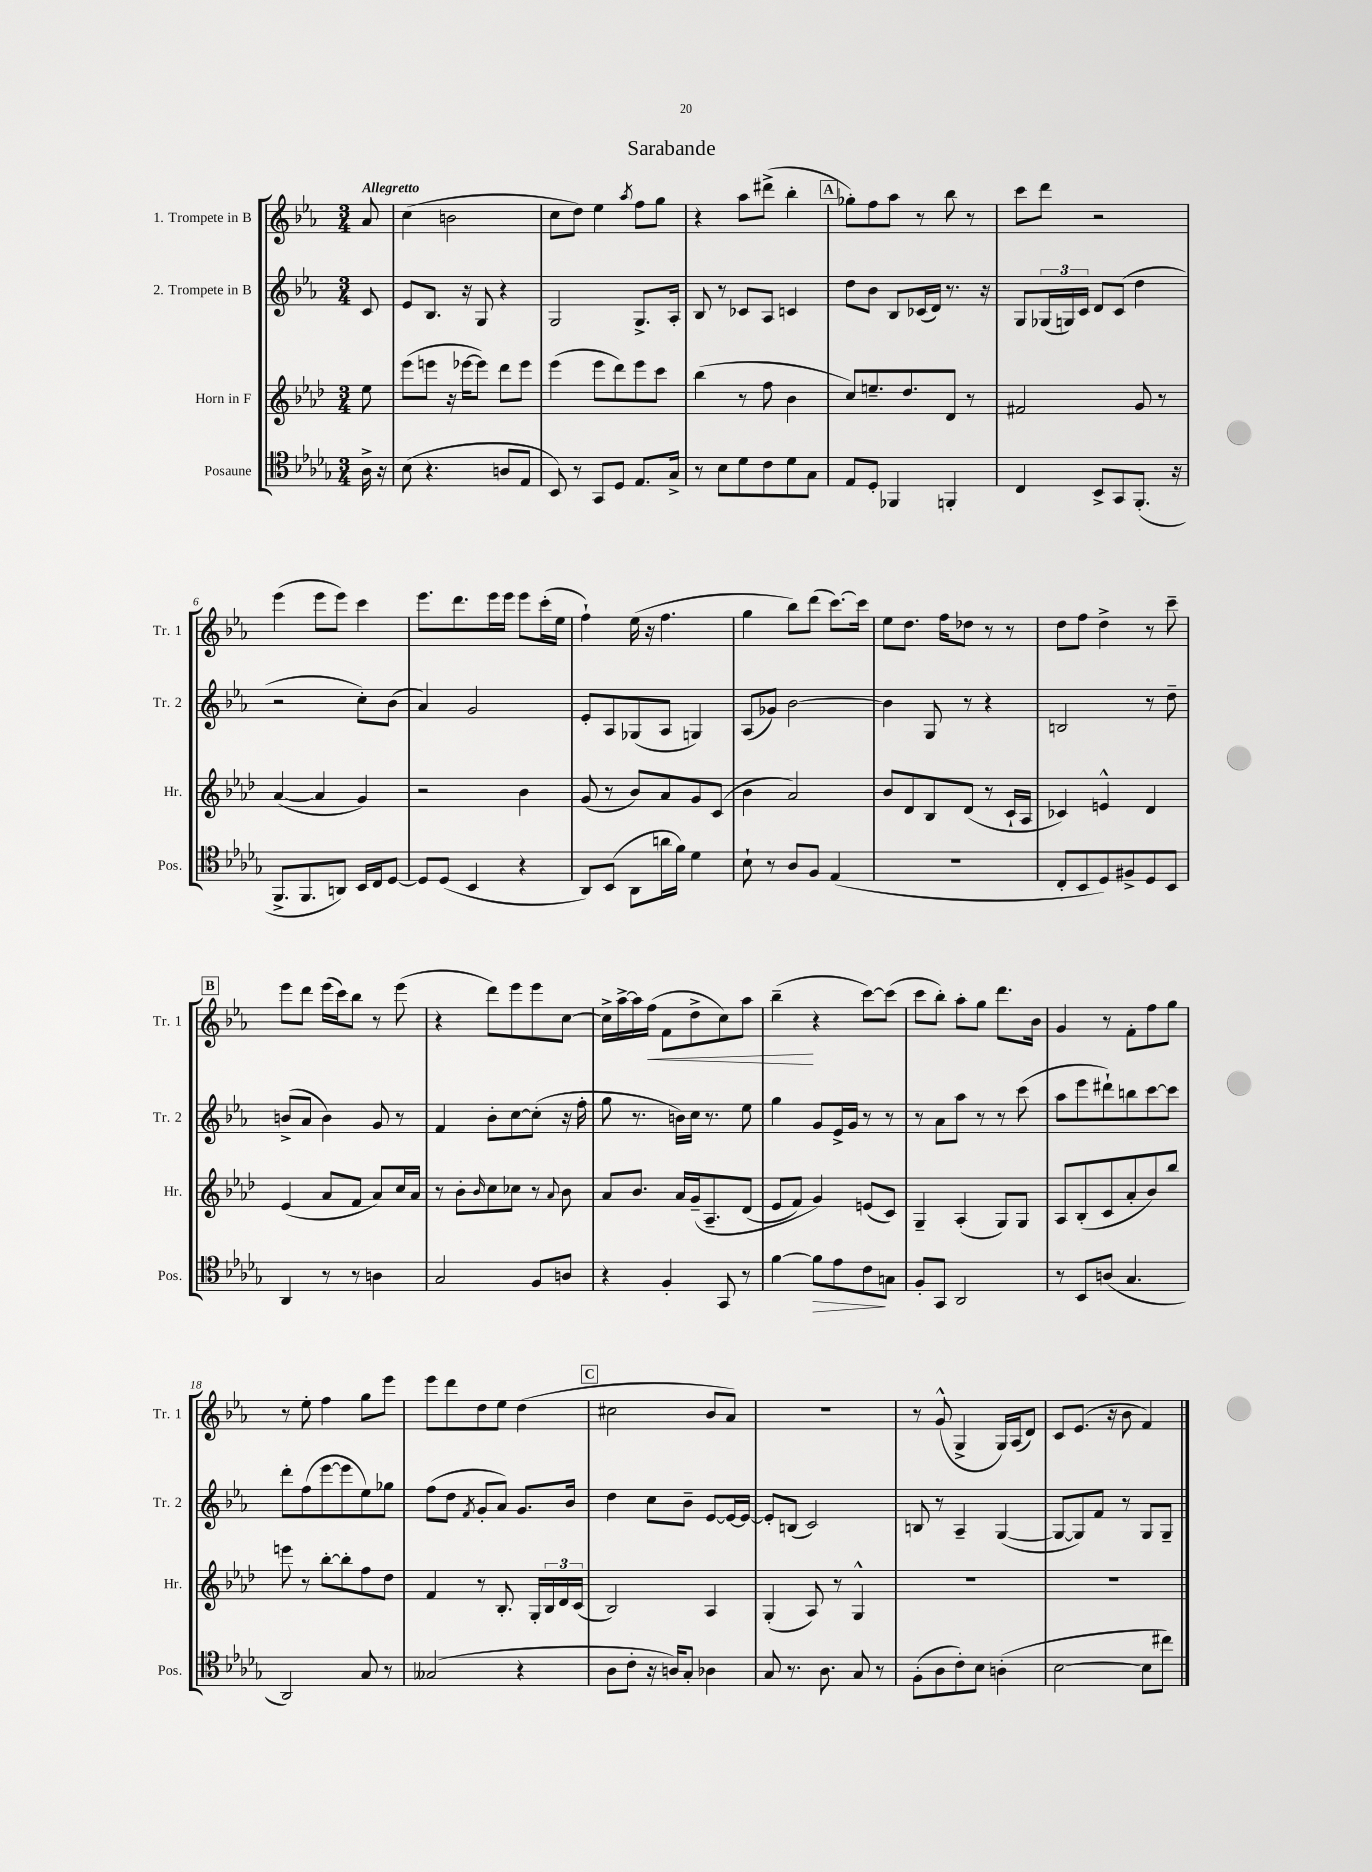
\header { title = "Sarabande" }
<<
\new StaffGroup <<
\new Staff = "s0" \with { instrumentName = "1. Trompete in B" shortInstrumentName = "Tr. 1" } {
    \clef treble \key ees \major \numericTimeSignature \time 3/4 \partial 8 \tempo "Allegretto"
    aes'8 |
    c''4( b'2 |
    c''8 d''8) ees''4 \acciaccatura { aes''8 } f''8 g''8 |
    r4 aes''8 dis'''8->( bes''4-. |
    \mark \markup { \box "A" } ges''8-.) f''8 aes''8 r8 bes''8 r8 |
    c'''8 d'''8 r2 |
    ees'''4( ees'''8 ees'''8) c'''4 |
    ees'''8. d'''8. ees'''16 ees'''16 ees'''8 c'''16-.( ees''16 |
    f''4-!) ees''16( r16 f''4. |
    g''4 bes''8) d'''8( c'''8.~) c'''16 |
    ees''8 d''8. f''16 des''8 r8 r8 |
    d''8 f''8 d''4-> r8 c'''8-- |
    \mark \markup { \box "B" } ees'''8 d'''8 ees'''16( c'''16) bes''8 r8 ees'''8( |
    r4 d'''8) ees'''8 ees'''8 c''8~ |
    c''16-> aes''16~-> aes''16 f''16\<( f'8 d''8-> c''8) aes''8 |
    bes''4--\!( r4 c'''8~) c'''8( |
    c'''8 bes''8-.) aes''8-. g''8 d'''8. bes'16 |
    g'4 r8 f'8-. f''8 g''8 |
    r8 ees''8-. f''4 g''8 ees'''8 |
    ees'''8 d'''8 d''8 ees''8 d''4( |
    \mark \markup { \box "C" } cis''2 bes'8 aes'8) |
    R2. |
    r8 g'8-^( g4-> g16) aes16( d'8) |
    c'8 ees'8.( r16 bes'8 f'4) \bar "|." |
}
\new Staff = "s1" \with { instrumentName = "2. Trompete in B" shortInstrumentName = "Tr. 2" } {
    \clef treble \key ees \major \numericTimeSignature \time 3/4 \partial 8
    c'8 |
    ees'8 bes8. r16 g8 r4 |
    g2 g8.-> aes16-. |
    bes8 r8 ces'8 aes8 c'4 |
    \mark \markup { \box "A" } d''8 bes'8 bes8 ces'16( d'16) r8. r16 |
    g8 \tuplet 3/2 { ges16( g16) c'16 } d'8 c'8( d''4 |
    r2 c''8-.) bes'8( |
    aes'4) g'2 |
    ees'8-. aes8 ges8( aes8 g4) |
    aes8( ges'8) bes'2~ |
    bes'4 g8 r8 r4 |
    b2 r8 d''8-- |
    \mark \markup { \box "B" } b'8->( aes'8 b'4) g'8 r8 |
    f'4 bes'8-. c''8~ c''8-.( r16 f''16-. |
    g''8 r8. b'16) c''16 r8. ees''8 |
    g''4 g'8 ees'16-> g'16 r8 r8 |
    r8 aes'8 aes''8 r8 r8 c'''8( |
    aes''8 ees'''8 dis'''8-!) b''8 c'''8~ c'''8 |
    d'''8-. f''8( ees'''8~ ees'''8 ees''8) ges''8 |
    f''8( d''8 \acciaccatura { f'8 } g'8-. aes'8) g'8. bes'16 |
    \mark \markup { \box "C" } d''4 c''8 bes'8-- ees'8~ ees'16~ ees'16~ |
    ees'8-. b8( c'2) |
    b8 r8 aes4-- g4~( |
    g8~ g8) f'8 r8 g8 g8-- \bar "|." |
}
\new Staff = "s2" \with { instrumentName = "Horn in F" shortInstrumentName = "Hr." } {
    \clef treble \key aes \major \numericTimeSignature \time 3/4 \partial 8
    ees''8 |
    ees'''8( e'''8 r16 ees'''16~ ees'''8) des'''8 ees'''8 |
    ees'''4( ees'''8 des'''8) ees'''8 c'''8 |
    bes''4( r8 f''8 bes'4 |
    \mark \markup { \box "A" } c''8) e''8.-- des''8. des'8 r8 |
    fis'2 g'8 r8 |
    aes'4~( aes'4 g'4) |
    r2 bes'4 |
    g'8( r8 bes'8) aes'8 g'8 c'8( |
    bes'4 aes'2) |
    bes'8 des'8 bes8 des'8( r8 c'16-! aes16 |
    ces'4) e'4-^ des'4 |
    \mark \markup { \box "B" } ees'4( aes'8 f'8 aes'8) c''16 aes'16 |
    r8 bes'8-. \grace { bes'16 } c''8 ces''8 r8 \appoggiatura { aes'8 } bes'8 |
    aes'8 bes'8. aes'16 g'16--\( aes8.-- des'8( |
    ees'8 f'8) g'4\) e'8( c'8) |
    g4-- aes4-.( g8) g8 |
    aes8 bes8-.( c'8 aes'8-. bes'8) bes''8 |
    e'''8 r8 bes''8~-. bes''8-. f''8 des''8 |
    f'4 r8 bes8.-. g16-. \tuplet 3/2 { bes16 des'16 c'16( } |
    \mark \markup { \box "C" } bes2) aes4 |
    g4-.( aes8) r8 g4-^ |
    R2. |
    R2. \bar "|." |
}
\new Staff = "s3" \with { instrumentName = "Posaune" shortInstrumentName = "Pos." } {
    \clef tenor \key des \major \numericTimeSignature \time 3/4 \partial 8
    aes16-> r16 |
    bes8( r4. a8 ees8 |
    bes,8) r8 ges,8 des8 ees8. ges16-> |
    r8 bes8 des'8 c'8 des'8 ges8 |
    \mark \markup { \box "A" } ees8 des8-. fes,4 f,4-. |
    c4 bes,8-> ges,8 f,8.-.( r16 |
    f,8.-> f,8. a,8) bes,16 c16 des8~ |
    des8 des8( bes,4 r4 |
    aes,8) bes,8( aes,8 a'16 f'16) des'4 |
    bes8-! r8 aes8 f8 ees4( |
    R2. |
    c8-. bes,8 des8) fis8-> des8 bes,8 |
    \mark \markup { \box "B" } aes,4 r8 r8 a4 |
    ges2 f8 a8 |
    r4 f4-. ges,8 r8 |
    f'4~ f'8\> ees'8 c'8\! g8 |
    f8-. ges,8 aes,2 |
    r8 bes,8 a8( ges4. |
    aes,2) ges8 r8 |
    geses2( r4 |
    \mark \markup { \box "C" } aes8 c'8-. r16 a16) ges8-. aes4 |
    ges8 r8. aes8. ges8 r8 |
    f8-.( aes8 c'8-.) bes8 a4-.( |
    bes2~ bes8 cis''8) \bar "|." |
}
>>
>>
